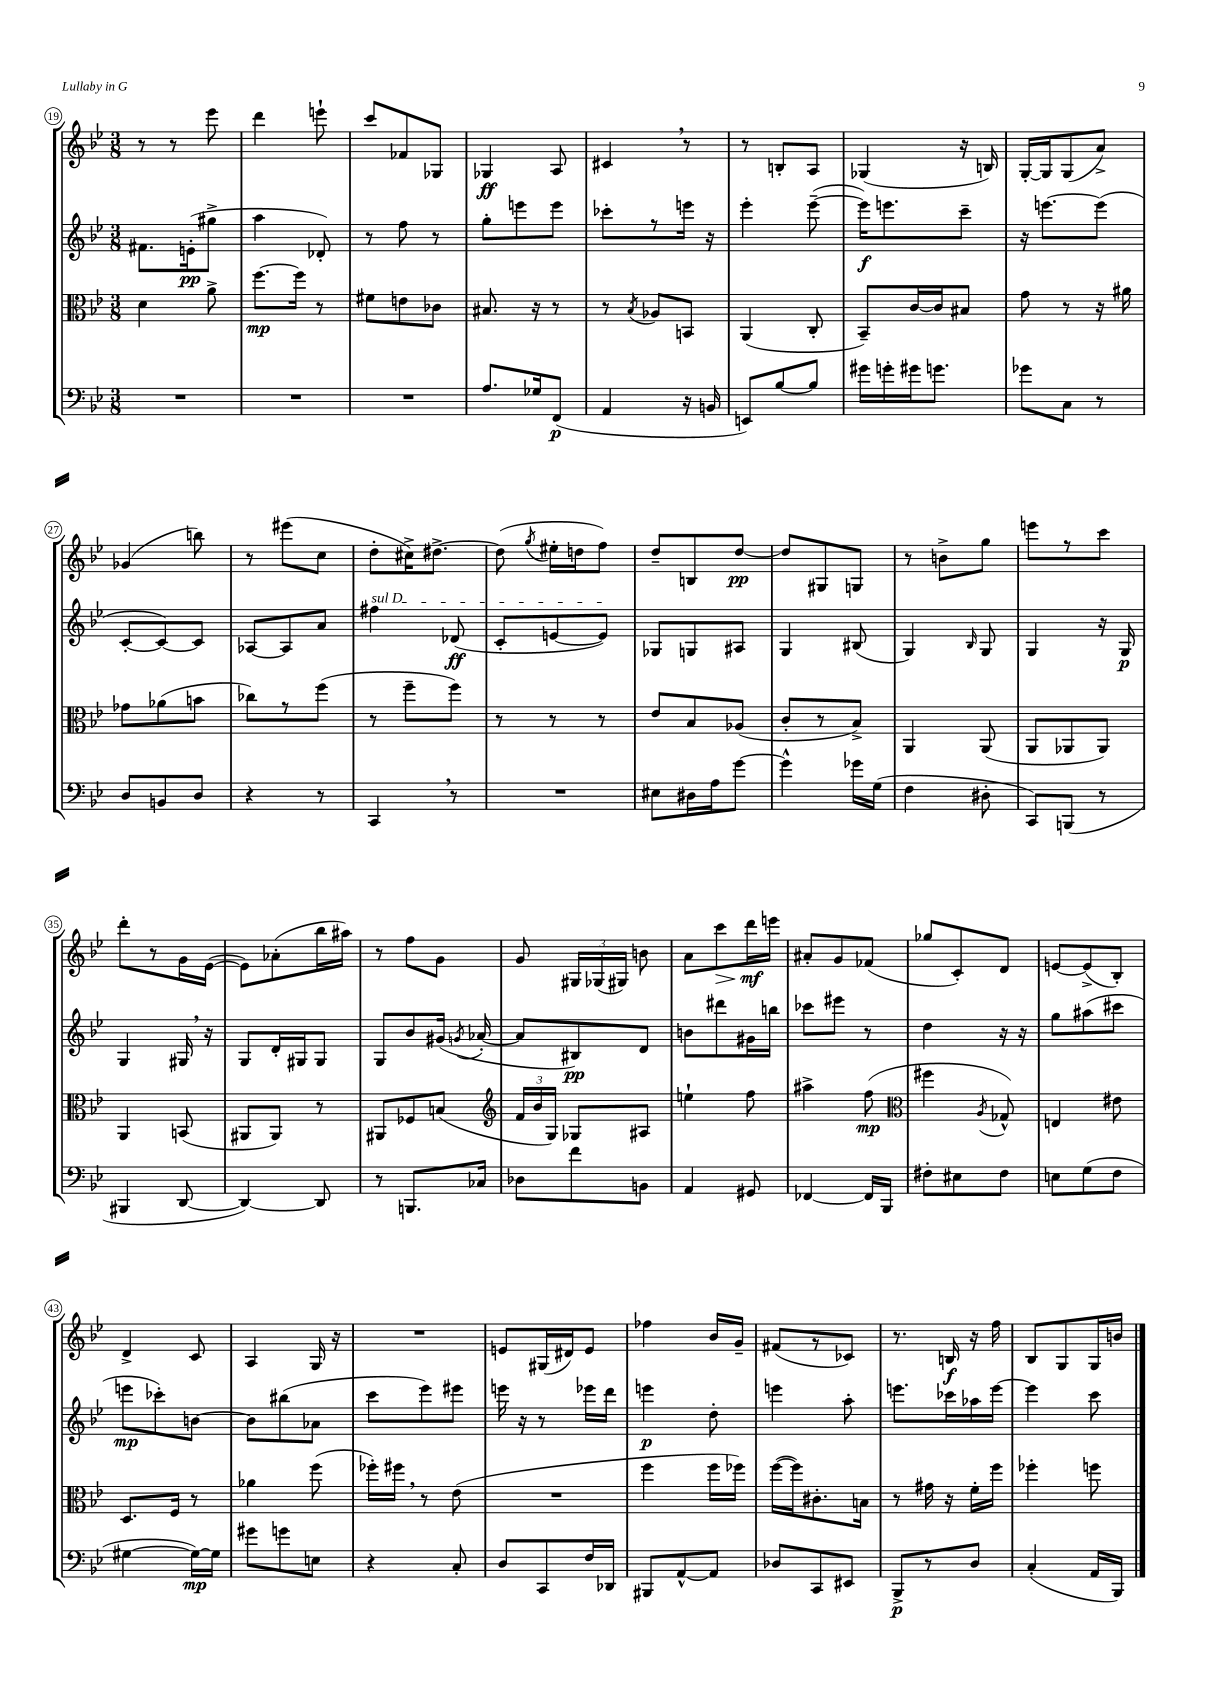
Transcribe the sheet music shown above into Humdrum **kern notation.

**kern	**kern	**kern	**kern
*staff4	*staff3	*staff2	*staff1
*clefF4	*clefC3	*clefG2	*clefG2
*k[b-e-]	*k[b-e-]	*k[b-e-]	*k[b-e-]
*M3/8	*M3/8	*M3/8	*M3/8
4.r	4d	8.f#	8r
.	.	.	8r
.	.	(16e'	.
.	8a^	8gg#^	8eee-
=	=	=	=
4.r	[8.ff	4aa	4ddd
.	16ff]	.	.
.	8r	8d-')	8eee`
=	=	=	=
4.r	8f#	8r	8ccc
.	8e	8ff	8f-
.	8c-	8r	8G-
=	=	=	=
8.A	8.B#	8gg'	4G-
.	.	8eee	.
16G-	16r	.	.
(8FF	8r	8eee	8A
=	=	=	=
4AA	8r	8ccc-'	4c#
.	8qB-	.	.
.	8A-	8r	.
16r	8BB	16eee	8r
16BB	.	16r	.
=	=	=	=
8EE)	(4AA	4eee-'	8r
[8B-	.	.	8B'
8B-]	8C'	([8eee-~	8A
=	=	=	=
16g#	8BB-~)	16eee-])	(4G-
16g'	.	8.eee	.
16g#	[16c	.	.
8.g	16c]	.	.
.	8B#	8ccc~	16r
.	.	.	16B)
=	=	=	=
8g-	8g	16r	[16G'
.	.	[8.eee	16G]
8C	8r	.	(8G
8r	16r	(8eee]	8a^)
.	16a#	.	.
=	=	=	=
8D	8g-	[8c'	(4g-
8BB	(8a-	8c_)	.
8D	8b	8c]	8bb)
=	=	=	=
4r	8cc-)	[8A-	8r
.	8r	8A-]	(8eee#
8r	(8ff	8a	8cc
=	=	=	=
4CC	8r	4ff#	8dd'
.	8ff~	.	16cc#^)
.	.	.	[8.dd#^
8r	8ff)	(8d-	.
=	=	=	=
4.r	8r	8c'	(8dd#]
.	.	.	8qgg
.	8r	[8e	16ee#'
.	.	.	16dd
.	8r	8e])	8ff)
=	=	=	=
8E#	8e-	8G-	8dd~
16D#	8B-	8G	8B
16A	.	.	.
[8g	(8A-	8A#	[8dd
=	=	=	=
4g^^]	8c'	4G	8dd]
.	8r	.	8G#
16g-	8B-^)	(8B#	8G
(16G	.	.	.
=	=	=	=
4F	4AA	4G)	8r
.	.	.	8b^
.	.	16qqB-	.
8D#'	(8AA	8G	8gg
=	=	=	=
8CC)	8AA	4G	8eee
(8BBB	8AA-	.	8r
8r	8AA-)	16r	8ccc
.	.	16G	.
=	=	=	=
4BBB#	4AA	4G	8ddd'
.	.	.	8r
[8DD	(8BB	16G#	16g
.	.	16r	([16e-
=	=	=	=
4DD_)	8AA#	8G	8e-])
.	8AA#)	16d'	(8a-'
.	.	16G#	.
8DD]	8r	8G#	16bb-
.	.	.	16aa#)
=	=	=	=
8r	8AA#	8G	8r
8.BBB	8F-	8b-	8ff
.	(8B	(16g#	8g
.	.	8qg	.
16C-	.	[16a-'	.
=	=	=	=
*	*clefG2	*	*
8D-	24f	8a-]	8g
.	24b-	.	.
.	24G)	.	.
8f	8G-	8B#)	24G#
.	.	.	(24G-
.	.	.	24G#)
8BB	8A#	8d	8b
=	=	=	=
4AA	4ee`	8b	8a
.	.	8ddd#	8ccc
8GG#	8ff	16g#	16ddd
.	.	16bb	16eee
=	=	=	=
[4FF-	4aa#^	8ccc-	8a#'
.	.	8eee#	8g
16FF-]	(8ff	8r	(8f-
16BBB-	.	.	.
=	=	=	=
*	*clefC3	*	*
8F#'	4ff#	4dd	8gg-
8E#	.	.	8c')
.	8qA	.	.
8F#	8G-^^)	16r	8d
.	.	16r	.
=	=	=	=
8E	4E	8gg	[8e
(8G	.	(8aa#	(8e^]
8F	8e#	8ccc#	8B-')
=	=	=	=
[4G#	8.D	8eee	4d^
.	.	8ccc-')	.
.	16F	.	.
16G#_)	8r	[8b	8c
16G#]	.	.	.
=	=	=	=
8g#	4a-	8b]	4A
8g	.	(8bb#	.
8E	(8ff	8a-	16G
.	.	.	16r
=	=	=	=
4r	16ff-')	8ccc	4.r
.	16ff#	.	.
.	8r	8eee-)	.
8C'	(8e-	8eee#	.
=	=	=	=
8D	4.r	16eee	8e
.	.	16r	.
8CC	.	8r	(16G#
.	.	.	16d#)
16F	.	16eee-	8e
16DD-	.	16ddd	.
=	=	=	=
8BBB#	4ff	4eee	4ff-
[8AA^^	.	.	.
8AA]	16ff	8dd'	16b-
.	16ff-)	.	16g~
=	=	=	=
8D-	([16ff	4eee	(8f#
.	16ff])	.	.
8CC	8.c#'	.	8r
8EE#	.	8aa'	8c-)
.	16B	.	.
=	=	=	=
8BBB-^	8r	8.eee	8.r
8r	16g#	.	.
.	16r	16ccc-	16B
8D	16f'	16aa-	16r
.	16ff	[16eee	16ff
=	=	=	=
(4C'	4ff-'	4eee]	8B-
.	.	.	8G
16AA	8ff	8ccc	16G
16BBB-)	.	.	16b
==	==	==	==
*-	*-	*-	*-
